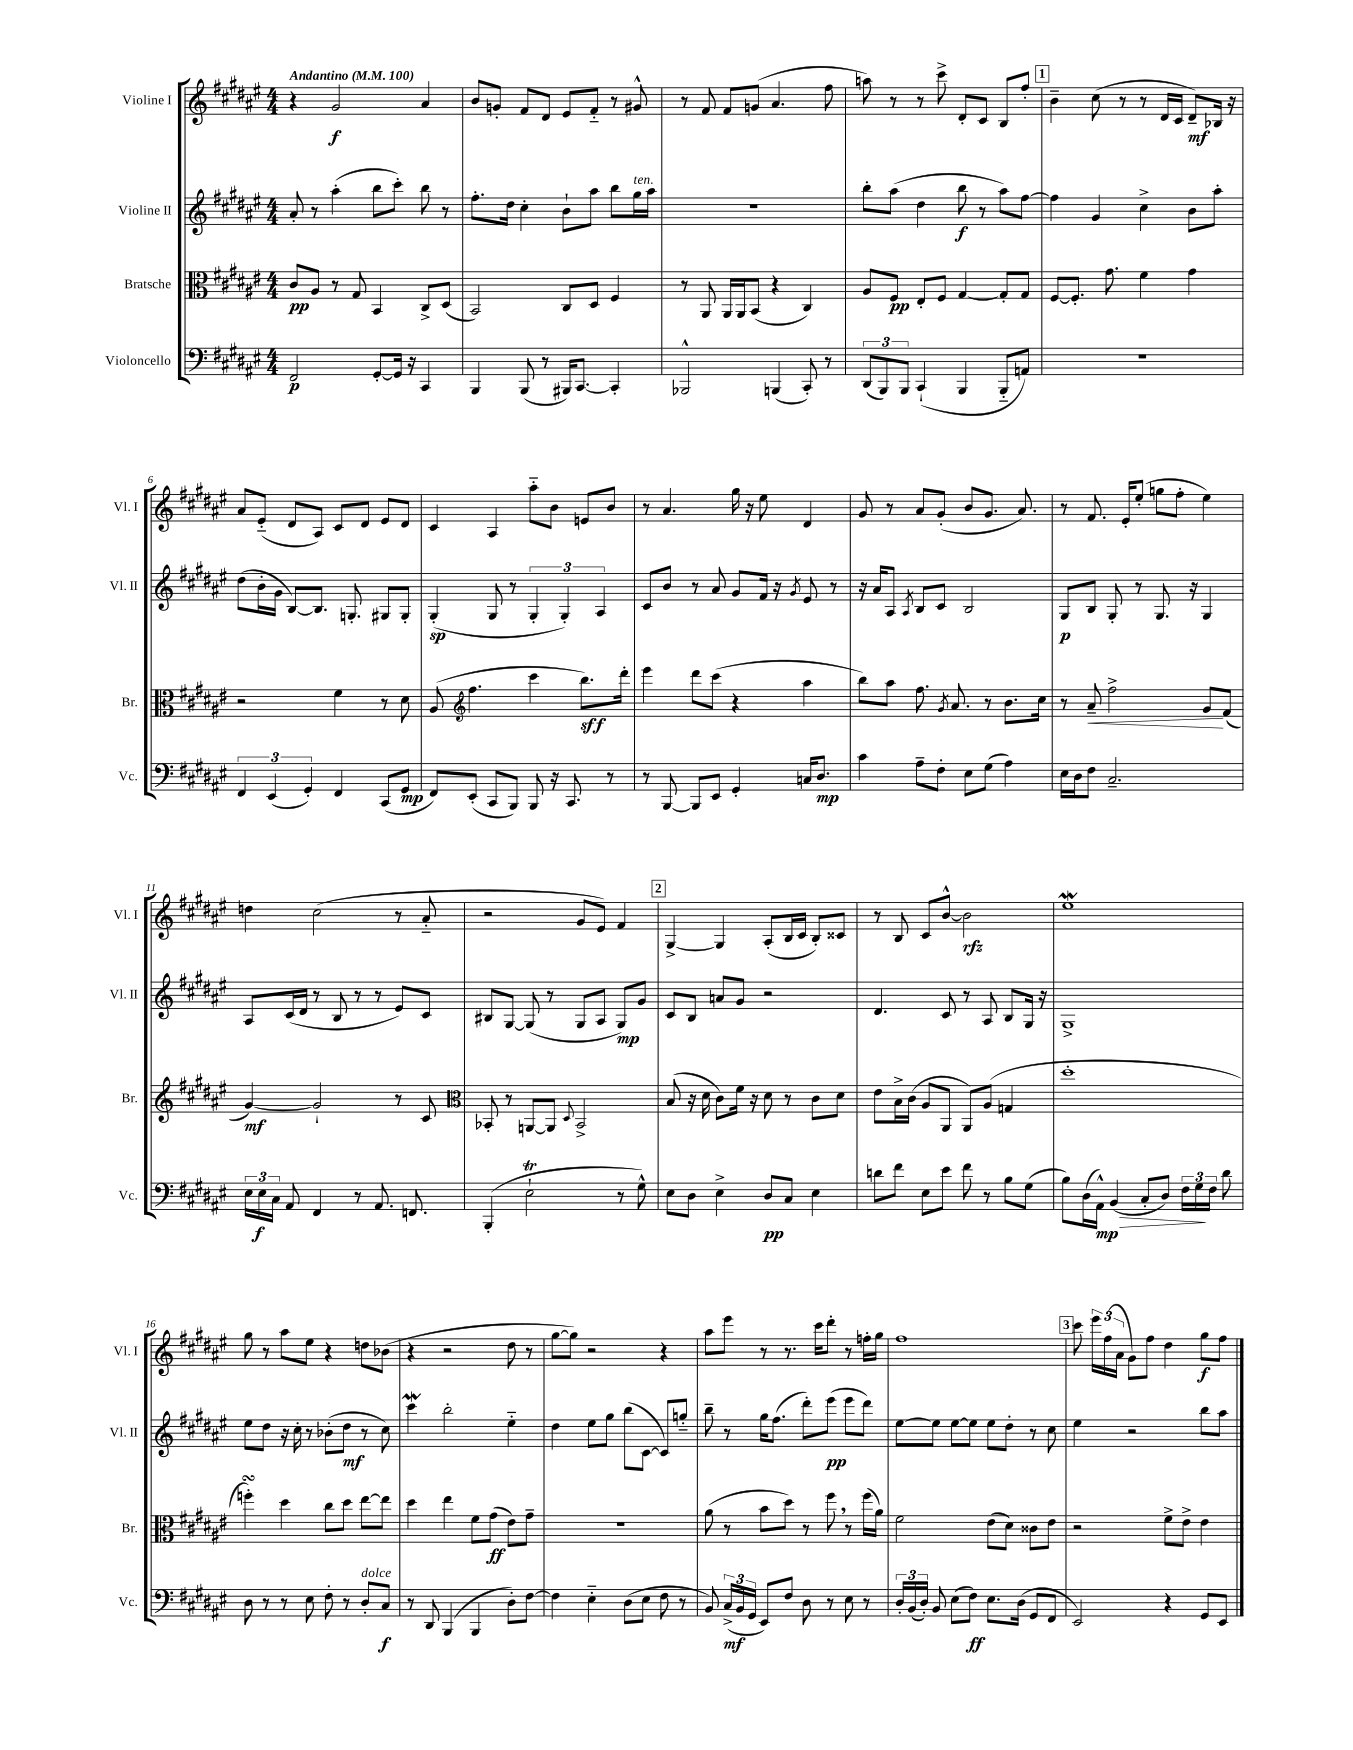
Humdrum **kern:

**kern	**kern	**kern	**kern
*staff4	*staff3	*staff2	*staff1
*clefF4	*clefC3	*clefG2	*clefG2
*k[f#c#g#d#a#e#]	*k[f#c#g#d#a#e#]	*k[f#c#g#d#a#e#]	*k[f#c#g#d#a#e#]
*M4/4	*M4/4	*M4/4	*M4/4
*MM100	*MM100	*MM100	*MM100
2FF#	8c#	8a#'	4r
.	8A#	8r	.
.	8r	(4aa#'	2g#
.	8G#	.	.
[8GG#'	4BB	8bb	.
16GG#]	.	8ccc#')	.
16r	.	.	.
4CC#	8C#^	8bb	4a#
.	(8D#	8r	.
=	=	=	=
4BBB	2BB)	8.ff#'	8b
.	.	.	8g'
.	.	16dd#	.
(8BBB	.	4cc#'	8f#
8r	.	.	8d#
16BBB#)	8C#	8b`	8e#
[8.CC#	.	.	.
.	8D#	8aa#	8f#'~
4CC#']	4F#	8bb	8r
.	.	16gg#	8g#^^
.	.	16aa#	.
=	=	=	=
2BBB-^^	8r	1r	8r
.	8AA#	.	8f#
.	16AA#	.	8f#
.	16AA#	.	.
.	(8BB	.	(8g
(4BBB	4r	.	4.a#
8CC#')	4C#)	.	.
8r	.	.	8ff#
=	=	=	=
(12DD#	8A#	8bb'	8aa)
12BBB)	.	.	.
.	8F#	(8aa#	8r
12BBB	.	.	.
(4CC#`	8E#'	4dd#	8r
.	8F#	.	8ccc#^
4BBB	[4G#	8bb	8d#'
.	.	8r	8c#
8BBB'~	8G#']	8aa#)	8B
8AA)	8G#	[8ff#	8ff#'
=	=	=	=
1r	[8F#	4ff#]	4b~
.	8.F#']	.	.
.	.	4g#	(8cc#
.	8.g#	.	.
.	.	.	8r
.	4f#	4cc#^	8r
.	.	.	16d#
.	.	.	16c#
.	4g#	8b	8d#~)
.	.	8aa#'	16B-
.	.	.	16r
=	=	=	=
6FF#	2r	(8dd#	8a#
.	.	16b'	(8e#'~
(6EE#	.	.	.
.	.	16g#	.
.	.	[8B)	8d#
6GG#')	.	.	.
.	.	8.B]	8A#)
4FF#	4f#	.	8c#
.	.	8.G'	.
.	.	.	8d#
(8CC#	8r	8G#	8e#
8GG#	8d#	8G#'	8d#
=	=	=	=
8FF#)	(8A#	(4G#'	4c#
*	*clefG2	*	*
(8EE#'	4.ff#	.	.
8CC#	.	8G#	4A#
8BBB)	.	8r	.
8BBB	4ccc#	6G#'	8aa#'~
16r	.	.	8b
.	.	6G#')	.
8.CC#	.	.	.
.	8.bb)	.	8e
.	.	6A#	.
8r	.	.	8b
.	16ddd#'	.	.
=	=	=	=
8r	4eee#	8c#	8r
[8BBB	.	8b	4.a#
8BBB]	8ddd#	8r	.
8EE#	(8ccc#	8a#	.
4GG#'	4r	8g#	16gg#
.	.	.	16r
.	.	16f#	8ee#
.	.	16r	.
.	.	8qg#	.
16C	4aa#	8e#	4d#
8.D#	.	.	.
.	.	8r	.
=	=	=	=
4c#	8bb)	16r	8g#
.	.	16a#	.
.	8aa#	8A#	8r
.	.	8qA#	.
8A#~	8.ff#	8B	8a#
8F#'	.	8c#	(8g#'
.	8qg#	.	.
.	8.a#	.	.
8E#	.	2B	8b
(8G#	8r	.	8.g#
4A#)	8.b	.	.
.	.	.	8.a#)
.	16cc#	.	.
=	=	=	=
16E#	8r	8G#	8r
16D#	.	.	.
8F#	8a#~	8B	8.f#
2.C#~	2ff#^	8G#'	.
.	.	.	16e#'
.	.	8r	(8ee#'
.	.	8.G#	8gg
.	.	.	8ff#'
.	.	16r	.
.	8g#	4G#	4ee#)
.	(8f#	.	.
=	=	=	=
24E#	[4g#)	8A#	4dd
24E#	.	.	.
24C#	.	.	.
8AA#	.	(16c#	.
.	.	16d#	.
4FF#	2g#`]	8r	(2cc#
.	.	8B	.
8r	.	8r	.
8.AA#	.	8r	.
.	8r	8e#)	8r
8.FF	.	.	.
.	8c#	8c#	8a#'~
=	=	=	=
*	*clefC3	*	*
(4BBB'	8BB-'	8B#	2r
.	8r	[8G#	.
2E#`	[8AA	(8G#]	.
.	8AA]	8r	.
.	8qqD#	.	.
.	2BB-^	8G#	8g#
.	.	8A#	8e#)
8r	.	8G#)	4f#
8G#^^)	.	8g#	.
=	=	=	=
8E#	(8B	8c#	[4G#^
8D#	16r	8B	.
.	16d#	.	.
4E#^	8c#)	8a	4G#]
.	16f#	8g#	.
.	16r	.	.
8D#	8d#	2r	(8A#'
8C#	8r	.	16B
.	.	.	16c#
4E#	8c#	.	8B')
.	8d#	.	8c##
=	=	=	=
8d	8e#	4.d#	8r
8f#	16B^	.	8B
.	(16c#	.	.
8E#	8A#	.	8c#
8e#	8AA#	8c#	[8b^^
8f#	8AA#)	8r	2b]
8r	(8A#	8A#	.
8B	4G	8B	.
(8G#	.	16G#	.
.	.	16r	.
=	=	=	=
8B)	1dd#'	1G#^	1ee#
(16D#	.	.	.
16AA#^^)	.	.	.
(4BB	.	.	.
8C#'	.	.	.
8D#)	.	.	.
24F#	.	.	.
24G#	.	.	.
24F#	.	.	.
8d#	.	.	.
=	=	=	=
8D#	4ff')	8ee#	8gg#
8r	.	8dd#	8r
8r	4dd#	16r	8aa#
.	.	16cc#'	.
8E#	.	8r	8ee#
8F#'	8cc#	(8b-'	4r
8r	8dd#	8dd#	.
8D#'	[8ee#	8r	8dd
8C#	8ee#]	8cc#)	(8b-
=	=	=	=
8r	4dd#	4ccc#	4r
8DD#	.	.	.
(4BBB	4ee#	2bb'	2r
4BBB	8f#	.	.
.	(8g#	.	.
8D#')	8e#)	4ee#'~	8dd#
[8F#	8g#~	.	8r
=	=	=	=
4F#]	1r	4dd#	[8gg#
.	.	.	8gg#])
4E#'~	.	8ee#	2r
.	.	8gg#	.
(8D#	.	(8bb	.
8E#	.	[8c#	.
8F#	.	8c#])	4r
8r	.	8gg'~	.
=	=	=	=
8BB)	(8a#	8bb~	8aa#
(24C#^	8r	8r	8eee#
24BB	.	.	.
24GG#	.	.	.
8EE#)	8b	16gg#	8r
.	.	(8.ff#	.
8F#	8dd#)	.	8.r
8D#	8r	8ddd#')	.
.	.	.	16ccc#
8r	8ff#	(8eee#	8ddd#'
8E#	8r	8eee#	8r
8r	(16ff#	8ddd#)	16ff'
.	16a#)	.	16gg#
=	=	=	=
24D#'	2f#	[8ee#	1ff#
(24BB	.	.	.
24D#')	.	.	.
8BB	.	8ee#]	.
(8E#	.	[8ee#	.
8F#)	.	8ee#]	.
8.E#	(8e#	8ee#	.
.	8d#)	8dd#'	.
(16D#	.	.	.
8GG#	8c##	8r	.
8FF#	8e#	8cc#	.
=	=	=	=
2EE#)	2r	4ee#	8ccc#
.	.	.	24eee#
.	.	.	(24ff#
.	.	.	24a#
.	.	2r	8g#)
.	.	.	8ff#
4r	8f#^	.	4dd#
.	8e#^	.	.
8GG#	4e#	8bb	8gg#
8EE#	.	8aa#	8ff#
==	==	==	==
*-	*-	*-	*-
